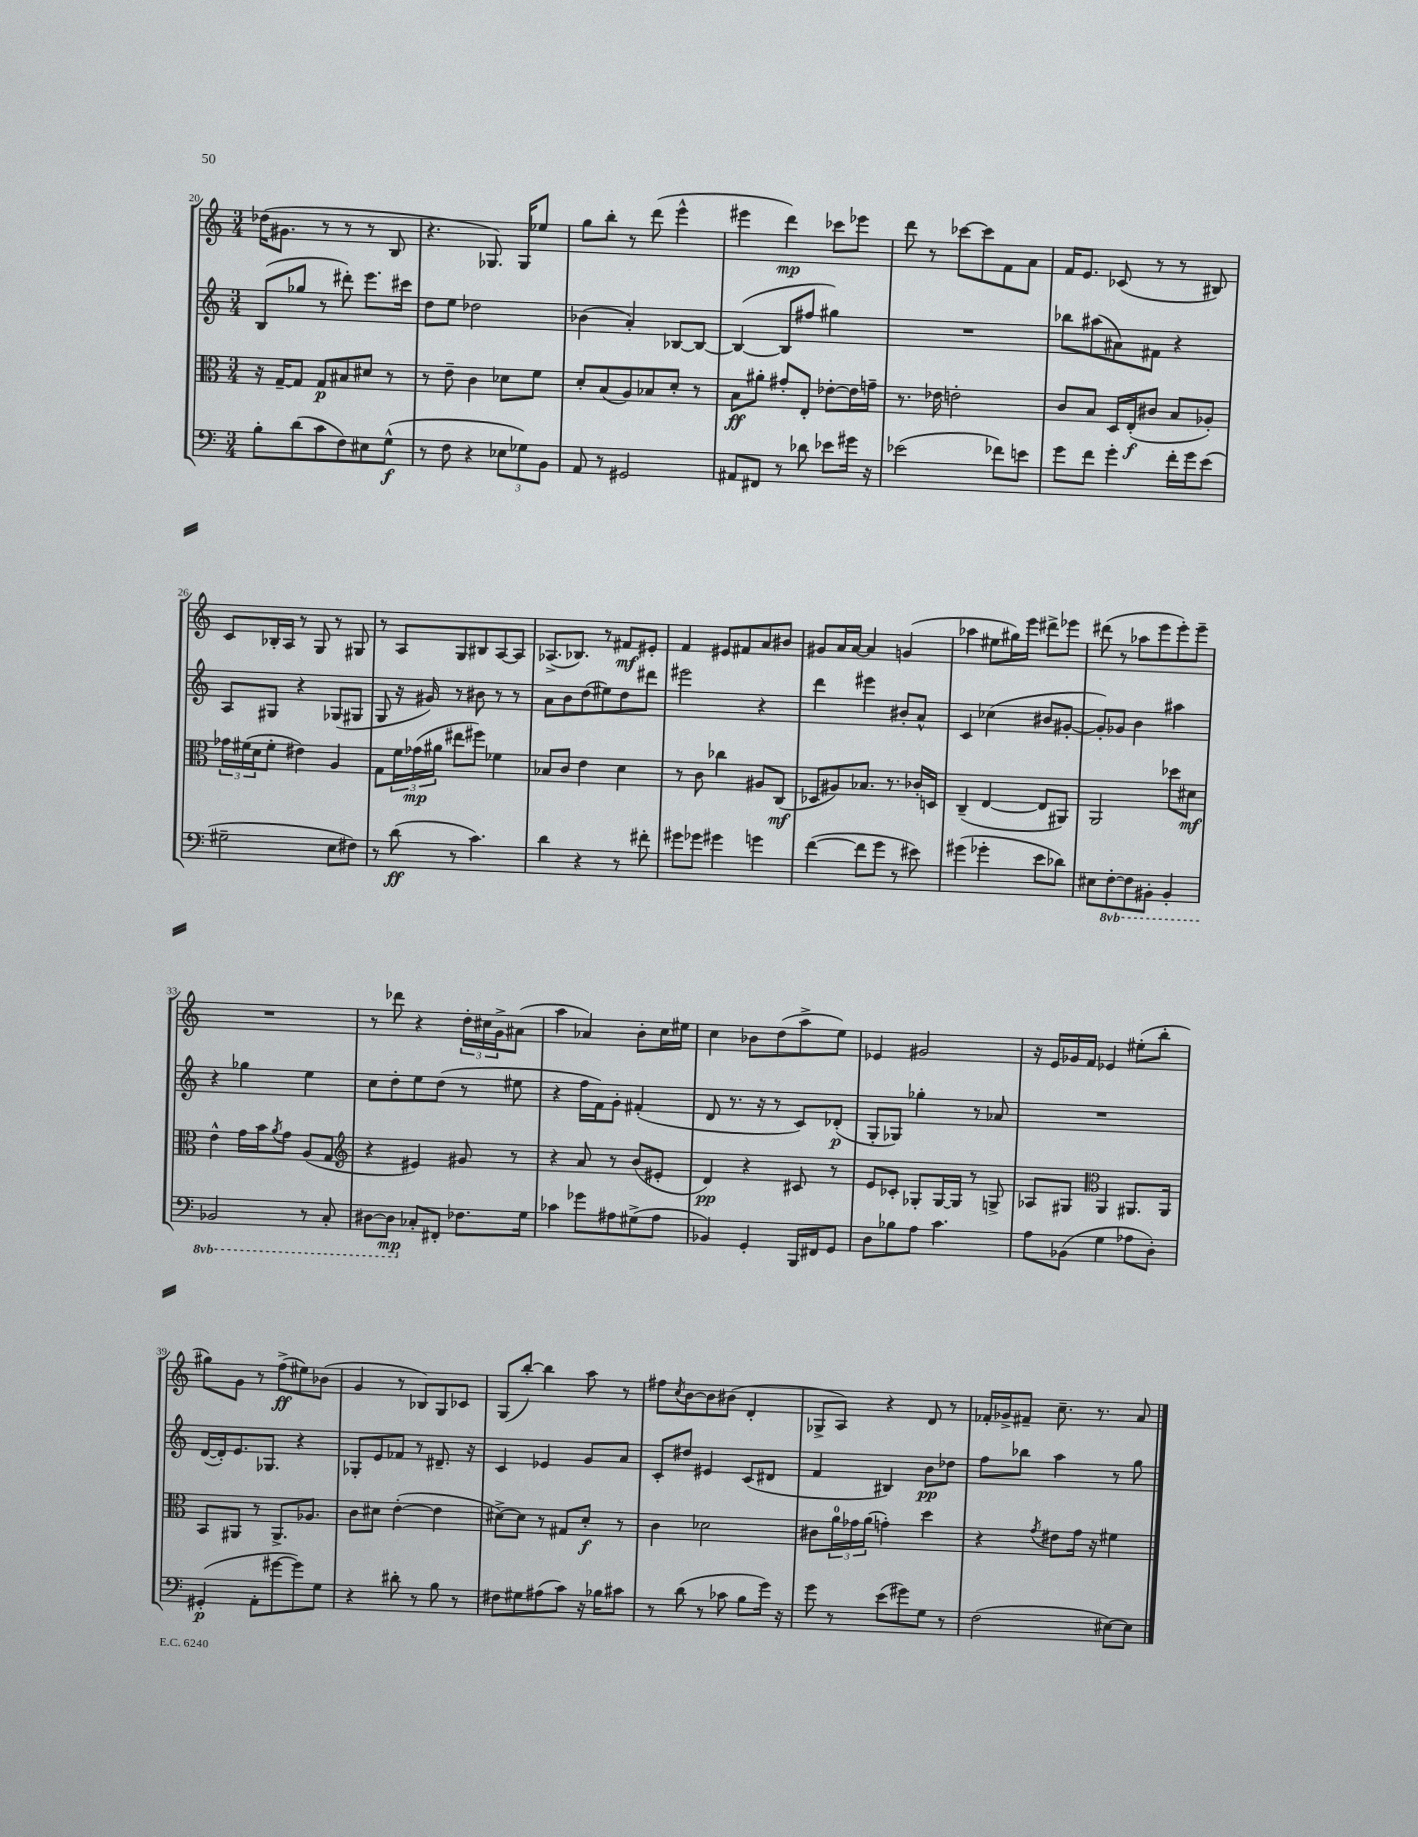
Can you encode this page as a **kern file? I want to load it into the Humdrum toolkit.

**kern	**kern	**kern	**kern
*staff4	*staff3	*staff2	*staff1
*clefF4	*clefC3	*clefG2	*clefG2
*k[]	*k[]	*k[]	*k[]
*M3/4	*M3/4	*M3/4	*M3/4
8B'	16r	(8B	(16dd-
.	[16G~	.	8.g#
(8d	8G]	8gg-	.
8c	8G	8r	8r
8F)	8B#	8ddd#')	8r
8E#	8d#	8.eee	8r
(8G^^	8r	.	8B
.	.	16ccc#	.
=	=	=	=
8r	8r	8dd	4.r
8F	8e~	8ee	.
4r	4c	2dd-	.
.	.	.	8.G-)
12E-	8d-	.	.
.	.	.	16G-
12G-)	.	.	.
.	8f	.	8ee-
12BB	.	.	.
=	=	=	=
8AA	8d'	(4b-	8gg
8r	(8B	.	8bb'
2GG#	8A)	4a')	8r
.	8B-	.	(8ddd
.	8d'	[8B-	4eee^^
.	8r	8B-_	.
=	=	=	=
8AA#	8B	(4B-_	4eee#
8FF#	8a#'	.	.
8r	8g#'	8B-]	4ddd)
8d-	8E'	8ff#	.
8e-	[8e-'	4gg#)	8ccc-
16g#	16e-]	.	8eee-
16r	16g~	.	.
=	=	=	=
(2e-	8.r	2.r	8ddd
.	.	.	8r
.	16e-	.	.
.	2e'	.	[8ccc-
.	.	.	8ccc-]
8f-)	.	.	8f
8e	.	.	8a
=	=	=	=
8g	8c	8bb-	16f
.	.	.	8.e
8f	8B	(8aa#	.
4g'	16D	8a#)	(8c-
.	(16E'	.	.
.	8c#	8f#	8r
16f'	8B	4r	8r
16g	.	.	.
(8e	8A-')	.	8B#)
=	=	=	=
2G#~	24g-	8A	8c
.	(24f#	.	.
.	24d	.	.
.	8f#'	8G#	16B-'
.	.	.	16A
.	4e#)	4r	8r
.	.	.	8G
8E	4A	(8G-	8r
8F#)	.	8G#	8G#
=	=	=	=
8r	8G	8G	8r
(8d	24f	16r	8A
.	(24g-	.	.
.	.	16g#)	.
.	24a#	.	.
8r	8ee#	8r	8G
4.c)	8ff#)	8b#	8B#
.	4f-	8r	[8A
.	.	8r	8A]
=	=	=	=
4d	8B-	8a	(8.A-^
.	8c	8b	.
.	.	.	8.B-)
4r	4e	(8dd	.
.	.	8ee#)	8r
8r	4d	8dd	8f#
8f#'	.	8ddd#	8e#'
=	=	=	=
8g#	8r	2eee#	4f
8g-	8c	.	.
4g#	4cc-	.	8e#
.	.	.	8f#
4g	8A#	4r	8a
.	(8C	.	8b#
=	=	=	=
([4f	8D-	4ddd	8g#
.	8A#)	.	16a
.	.	.	[16a
8f]	8.B-	4eee#	4a]
8g	.	.	.
.	8.r	.	.
8r	.	8b#'	(4g
8e#)	16c-'	8a^^	.
.	16D	.	.
=	=	=	=
(4g#	(4C~	4c	4aa-
4g-'	[4E	(4cc-	8ee#
.	.	.	16gg#)
.	.	.	16eee
8e	8E]	8b#	8ddd#^
8d-)	8AA#)	[8g#'	8eee-
=	=	=	=
8E#	2AA	8g#'])	(8ddd#
[8FF'	.	8g-	8r
8FF]	.	4b	8aa-
8BBB#'	.	.	8eee
4BBB#'	8dd-	4aa#	8eee')
.	8d#	.	8eee~
=	=	=	=
2BBB-	4e^^	4r	2.r
.	16g	4gg-	.
.	16b	.	.
.	8qa	.	.
.	8g	.	.
8r	(8A	4ee	.
8CC'	8G	.	.
=	=	=	=
*	*clefG2	*	*
[8DD#	4r	8cc	8r
8DD#]	.	8dd'	8ddd-
8C-'	4e#)	8ee	4r
8FF#'	.	(8dd	.
8.F-	8g#	8r	24dd'
.	.	.	24cc#
.	.	.	24g^
.	8r	8ee#	(8a#
16G	.	.	.
=	=	=	=
4c-	4r	4r	4aa
8g-	8a	16ff	4a-)
.	.	16f)	.
8A#	8r	8g'	.
(8G#^	(8b	(4f#'	8b'
8A#	8e#'	.	16cc
.	.	.	16ee#
=	=	=	=
4BB-)	4d)	8d	4cc
.	.	8.r	.
4GG'	4r	.	8b-
.	.	16r	.
.	.	8r	(8dd
16BBB	8c#	8c)	8aa^
16FF#	.	.	.
8GG	8r	(8d-'	8ee)
=	=	=	=
8D	8e	8G'	4e-
8B-	8c-'	8G-)	.
8A	8G-'	4gg-'	2g#
4.c	[16G-	.	.
.	16G-]	.	.
.	8r	8r	.
.	8G^	8a-	.
=	=	=	=
8A	8A-	2.r	16r
.	.	.	16e
(8BB-	8G#	.	16g-
.	.	.	16f
*	*clefC3	*	*
4G	4AA	.	4e-
8A-	8.AA#	.	(8ee#'
8D')	.	.	8bb'
.	16AA#	.	.
=	=	=	=
(4GG#'	8BB	([16d	8gg#)
.	.	16d'])	.
.	8AA#	8.e	8g
8AA'	8r	.	8r
.	.	8.G-	.
[8g#	8.AA#^	.	(8ff^
8g#])	.	4r	8ee#)
.	8.A-	.	.
8G	.	.	(8b-
=	=	=	=
4r	8c	8G-'	4g
.	8d#	8e	.
8d#'	([4e'	8f-	8r
8r	.	8r	8B-)
8B	4e]	8.d#~	8G
8r	.	.	8c-
.	.	16r	.
=	=	=	=
8F#	[8d#^)	4c	(8G
8G#	8d#]	.	[8bb')
(8A#	8r	4e-	4bb]
8c)	8G#	.	.
16r	8d#'	8g	8aa
16B-	.	.	.
8c#	8r	8a	8r
=	=	=	=
8r	4c	8c'	8ff#
.	.	.	8qcc
(8d	.	8dd#	[8b
8r	2d-	4e#	8b]
8c-	.	.	(8b#
8B	.	(8c	4d'
16g)	.	8d#	.
16r	.	.	.
=	=	=	=
8g	8c#	4f	8G-^
8r	24a	.	8A)
.	24g-	.	.
.	(24a	.	.
(8e	4g')	4B#)	4r
8g#)	.	.	.
8G	4dd	8b	8d
8r	.	8dd-	8r
=	=	=	=
(2F	4r	8ff	16f-'
.	.	.	16g-^
.	.	8bb-	8f#~
.	8qg	.	.
.	8e#	4aa	8.cc~
.	16g	.	.
.	16r	.	8.r
[8E#)	4f#	8r	.
8E#]	.	8gg	8a
==	==	==	==
*-	*-	*-	*-
